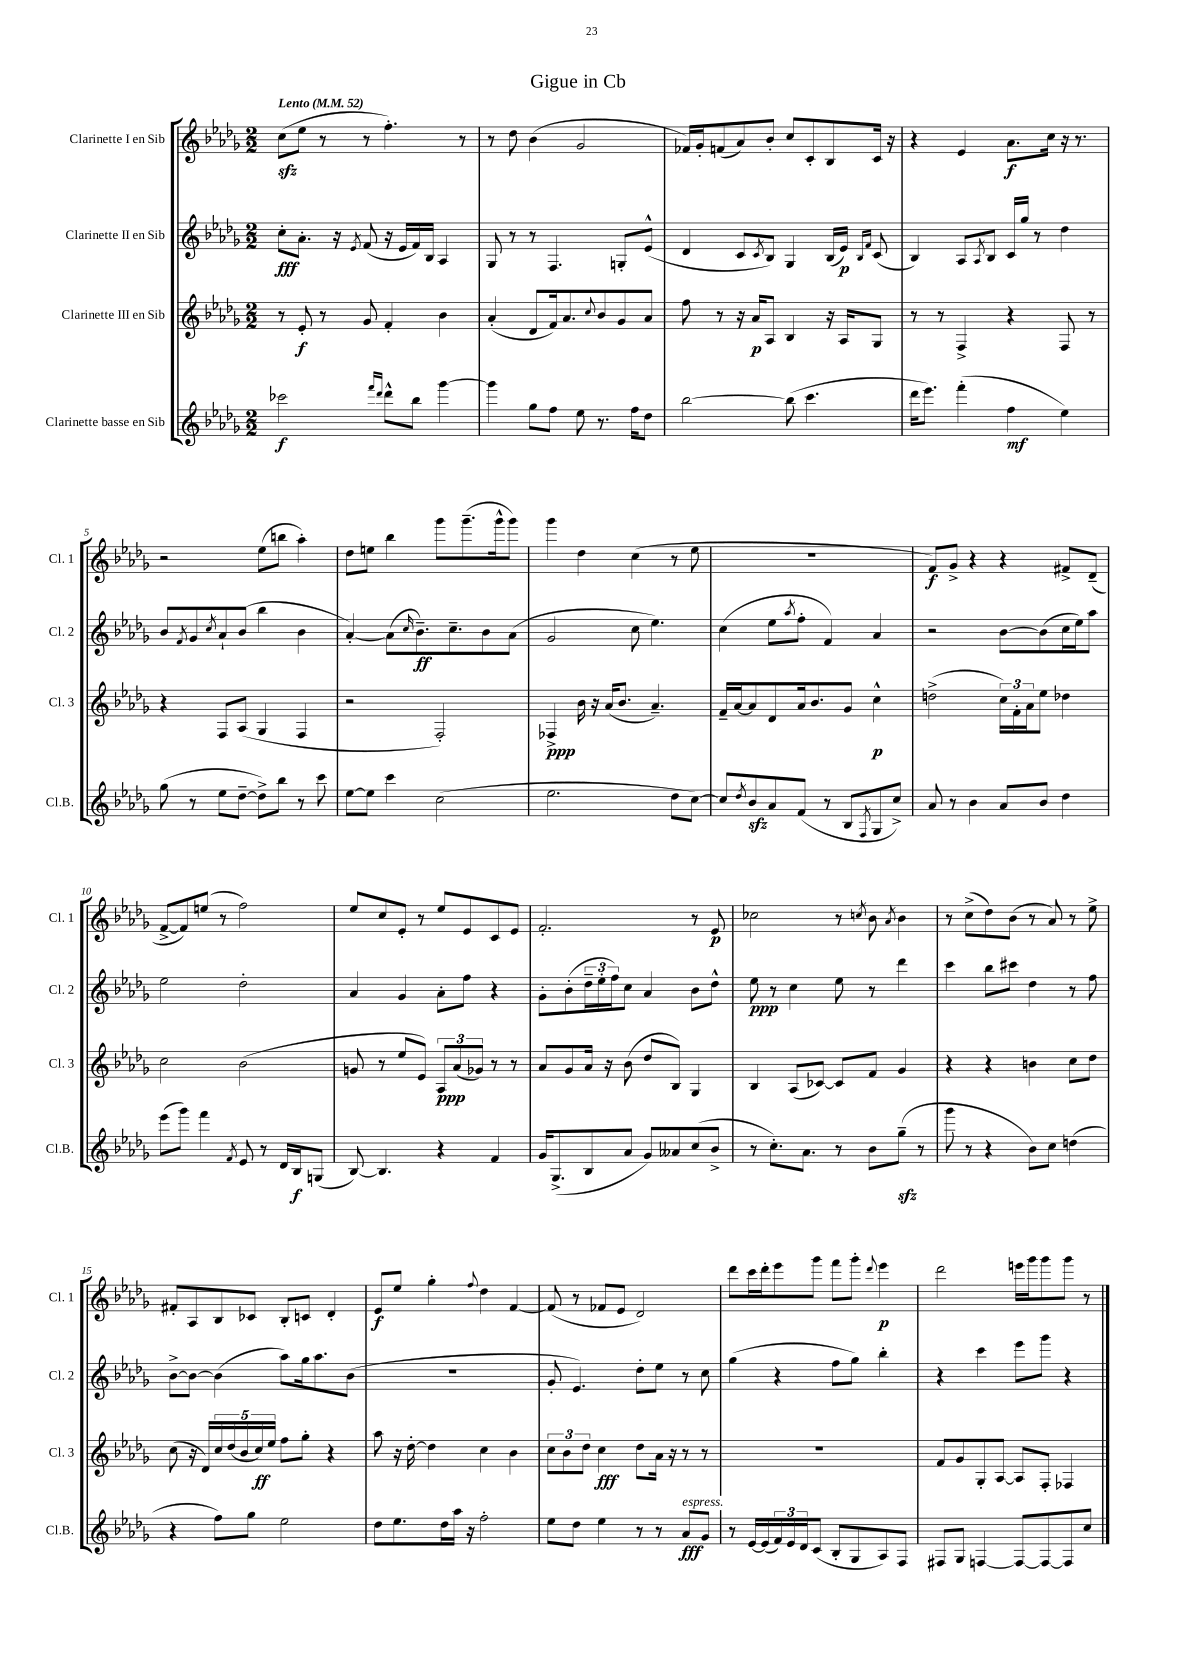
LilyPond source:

\header { title = "Gigue in Cb" }
<<
\new StaffGroup <<
\new Staff = "s0" \with { instrumentName = "Clarinette I en Sib" shortInstrumentName = "Cl. 1" } {
    \clef treble \key des \major \numericTimeSignature \time 2/2 \tempo "Lento" 4 = 52
    c''8\sfz( ees''8 r8 r8 f''4.-.) r8 |
    r8 des''8 bes'4( ges'2 |
    fes'16) ges'16-. f'8( aes'8) bes'8-. c''8 c'8-. bes8 c'16 r16 |
    r4 ees'4 aes'8.\f c''16 r16 r8. |
    r2 ees''8( b''8 aes''4-.) |
    des''8 e''8 bes''4 ges'''8 ges'''8.--( ges'''16-^ ges'''8) |
    ges'''4 des''4 c''4( r8 ees''8 |
    R1 |
    f'8\f) ges'8-> r4 r4 fis'8-> des'8--( |
    f'8~-> f'8) e''8( r8 f''2) |
    ees''8 c''8 ees'8-. r8 ees''8 ees'8 c'8 ees'8 |
    f'2.-. r8 ees'8\p |
    ces''2 r8 \acciaccatura { c''8 } bes'8 \acciaccatura { aes'8 } bes'4 |
    r8 c''8->( des''8) bes'8( r8 aes'8) r8 ees''8-> |
    fis'8-. aes8 bes8 ces'8 bes8-. c'8 des'4-. |
    ees'8\f ees''8 ges''4-. \appoggiatura { f''8 } des''4 f'4~ |
    f'8( r8 fes'8 ees'8 des'2) |
    des'''8 c'''16 des'''16-. ees'''8 ges'''8 f'''8 ges'''8-. \appoggiatura { des'''8 } ees'''4\p |
    des'''2 e'''16 ges'''16 ges'''8 ges'''8 r8 \bar "|." |
}
\new Staff = "s1" \with { instrumentName = "Clarinette II en Sib" shortInstrumentName = "Cl. 2" } {
    \clef treble \key des \major \numericTimeSignature \time 2/2
    c''8-.\fff aes'8.-. r16 \acciaccatura { ees'8 } f'8( r16 ees'16 f'16) bes16 aes4 |
    ges8 r8 r8 f4. g8-. ees'8-^( |
    des'4 c'8 \acciaccatura { c'8 } bes8) ges4 bes16( ees'16\p) \grace { bes16 f'16 } c'8( |
    bes4) aes8 \acciaccatura { aes8 } bes8 c'16 ges''16 r8 des''4 |
    bes'8 \acciaccatura { f'8 } ges'8 \acciaccatura { c''8 } aes'8-! bes'8( bes''4 bes'4 |
    aes'4~-.) aes'8( \grace { c''16 } bes'8.--\ff) c''8.-- bes'8 aes'8( |
    ges'2 c''8 ees''4.) |
    c''4( ees''8 \acciaccatura { aes''8 } f''8-. f'4) aes'4 |
    r2 bes'8~ bes'8( c''16 ees''16) aes''8 |
    ees''2 des''2-. |
    aes'4 ges'4 aes'8-. f''8 r4 |
    ges'8-. bes'8-.( \tuplet 3/2 { des''16-- ees''16-. f''16) } c''8 aes'4 bes'8 des''8-^ |
    ees''8\ppp r8 c''4 ees''8 r8 des'''4 |
    c'''4 bes''8 cis'''8 des''4 r8 f''8 |
    bes'8~-> bes'8~ bes'4( aes''8) ges''16 aes''8. bes'8( |
    R1 |
    ges'8-. ees'4.) des''8-. ees''8 r8 c''8 |
    ges''4( r4 f''8 ges''8) bes''4-. |
    r4 c'''4 ees'''8 ges'''8 r4 \bar "|." |
}
\new Staff = "s2" \with { instrumentName = "Clarinette III en Sib" shortInstrumentName = "Cl. 3" } {
    \clef treble \key des \major \numericTimeSignature \time 2/2
    r8 ees'8-.\f r8 ges'8 f'4-. bes'4 |
    aes'4-.( des'8 f'16) aes'8. \appoggiatura { c''8 } bes'8 ges'8 aes'8 |
    f''8 r8 r16 aes'16\p aes8 bes4 r16 aes16 ges8 |
    r8 r8 f4-> r4 f8 r8 |
    r4 f8 aes8( ges4 f4 |
    r2 f2-.) |
    fes4->\ppp bes'16 r16 aes'16( bes'8. aes'4.--) |
    f'16-- aes'16~ aes'8 des'8 aes'16 bes'8. ges'8 c''4-^\p |
    d''2->( \tuplet 3/2 { c''16) f'16-. aes'16 } ees''8 des''4 |
    c''2 bes'2( |
    g'8 r8 ees''8 ees'8) \tuplet 3/2 { aes8\ppp aes'8( ges'8) } r8 r8 |
    aes'8 ges'8 aes'16 r16 bes'8( des''8 bes8) ges4 |
    bes4 aes8( ces'8~) ces'8 f'8 ges'4 |
    r4 r4 b'4 c''8 des''8 |
    c''8( r16 des'16) \tuplet 5/4 { c''16 des''16( bes'16 c''16\ff) ees''16 } f''8 ges''8-. r4 |
    aes''8 r16 des''16~-. des''4 c''4 bes'4 |
    \tuplet 3/2 { c''8 bes'8 des''8 } c''4\fff des''8 aes'16 r16 r8 r8 |
    R1 |
    f'8 ges'8 ges8-. aes8~ aes8 f8-. fes4 \bar "|." |
}
\new Staff = "s3" \with { instrumentName = "Clarinette basse en Sib" shortInstrumentName = "Cl.B." } {
    \clef treble \key des \major \numericTimeSignature \time 2/2
    ces'''2\f \grace { f'''16 des'''16 } des'''8-^ bes''8 ges'''4~ |
    ges'''4 ges''8 f''8 ees''8 r8. f''16 des''8 |
    bes''2~ bes''8( c'''4. |
    des'''16 ees'''8.) f'''4-.( f''4\mf ees''4) |
    ges''8( r8 ees''8 des''8~-- des''8->) bes''8 r8 c'''8 |
    ees''8~ ees''8 c'''4 c''2( |
    ees''2. des''8 c''8~) |
    c''8 \acciaccatura { des''8 } bes'8\sfz aes'8 f'8( r8 bes8 \acciaccatura { f8 } ges8 c''8->) |
    aes'8 r8 bes'4 aes'8 bes'8 des''4 |
    ees'''8( ges'''8) f'''4 \acciaccatura { f'8 } ees'8 r8 des'16 bes16\f g8( |
    bes8~) bes4. r4 f'4 |
    ges'16 ges8.->( bes8 aes'8 ges'8) aeses'8 c''8( bes'8-> |
    r8 c''8.-.) aes'8. r8 bes'8 ges''8--\sfz( r8 |
    ges'''8 r8 r4 bes'8) c''8 d''4( |
    r4 f''8) ges''8 ees''2 |
    des''8 ees''8. des''16 aes''16 r16 f''2-. |
    ees''8 des''8 ees''4 r8 r8 aes'8\fff^\markup { \italic "espress." } ges'8 |
    r8 ees'16~ ees'16( \tuplet 3/2 { f'16) ees'16 des'16 } c'8( bes8-. ges8 aes8) f8 |
    fis8 ges8 f4~ f8~ f8~ f8 c''8 \bar "|." |
}
>>
>>
